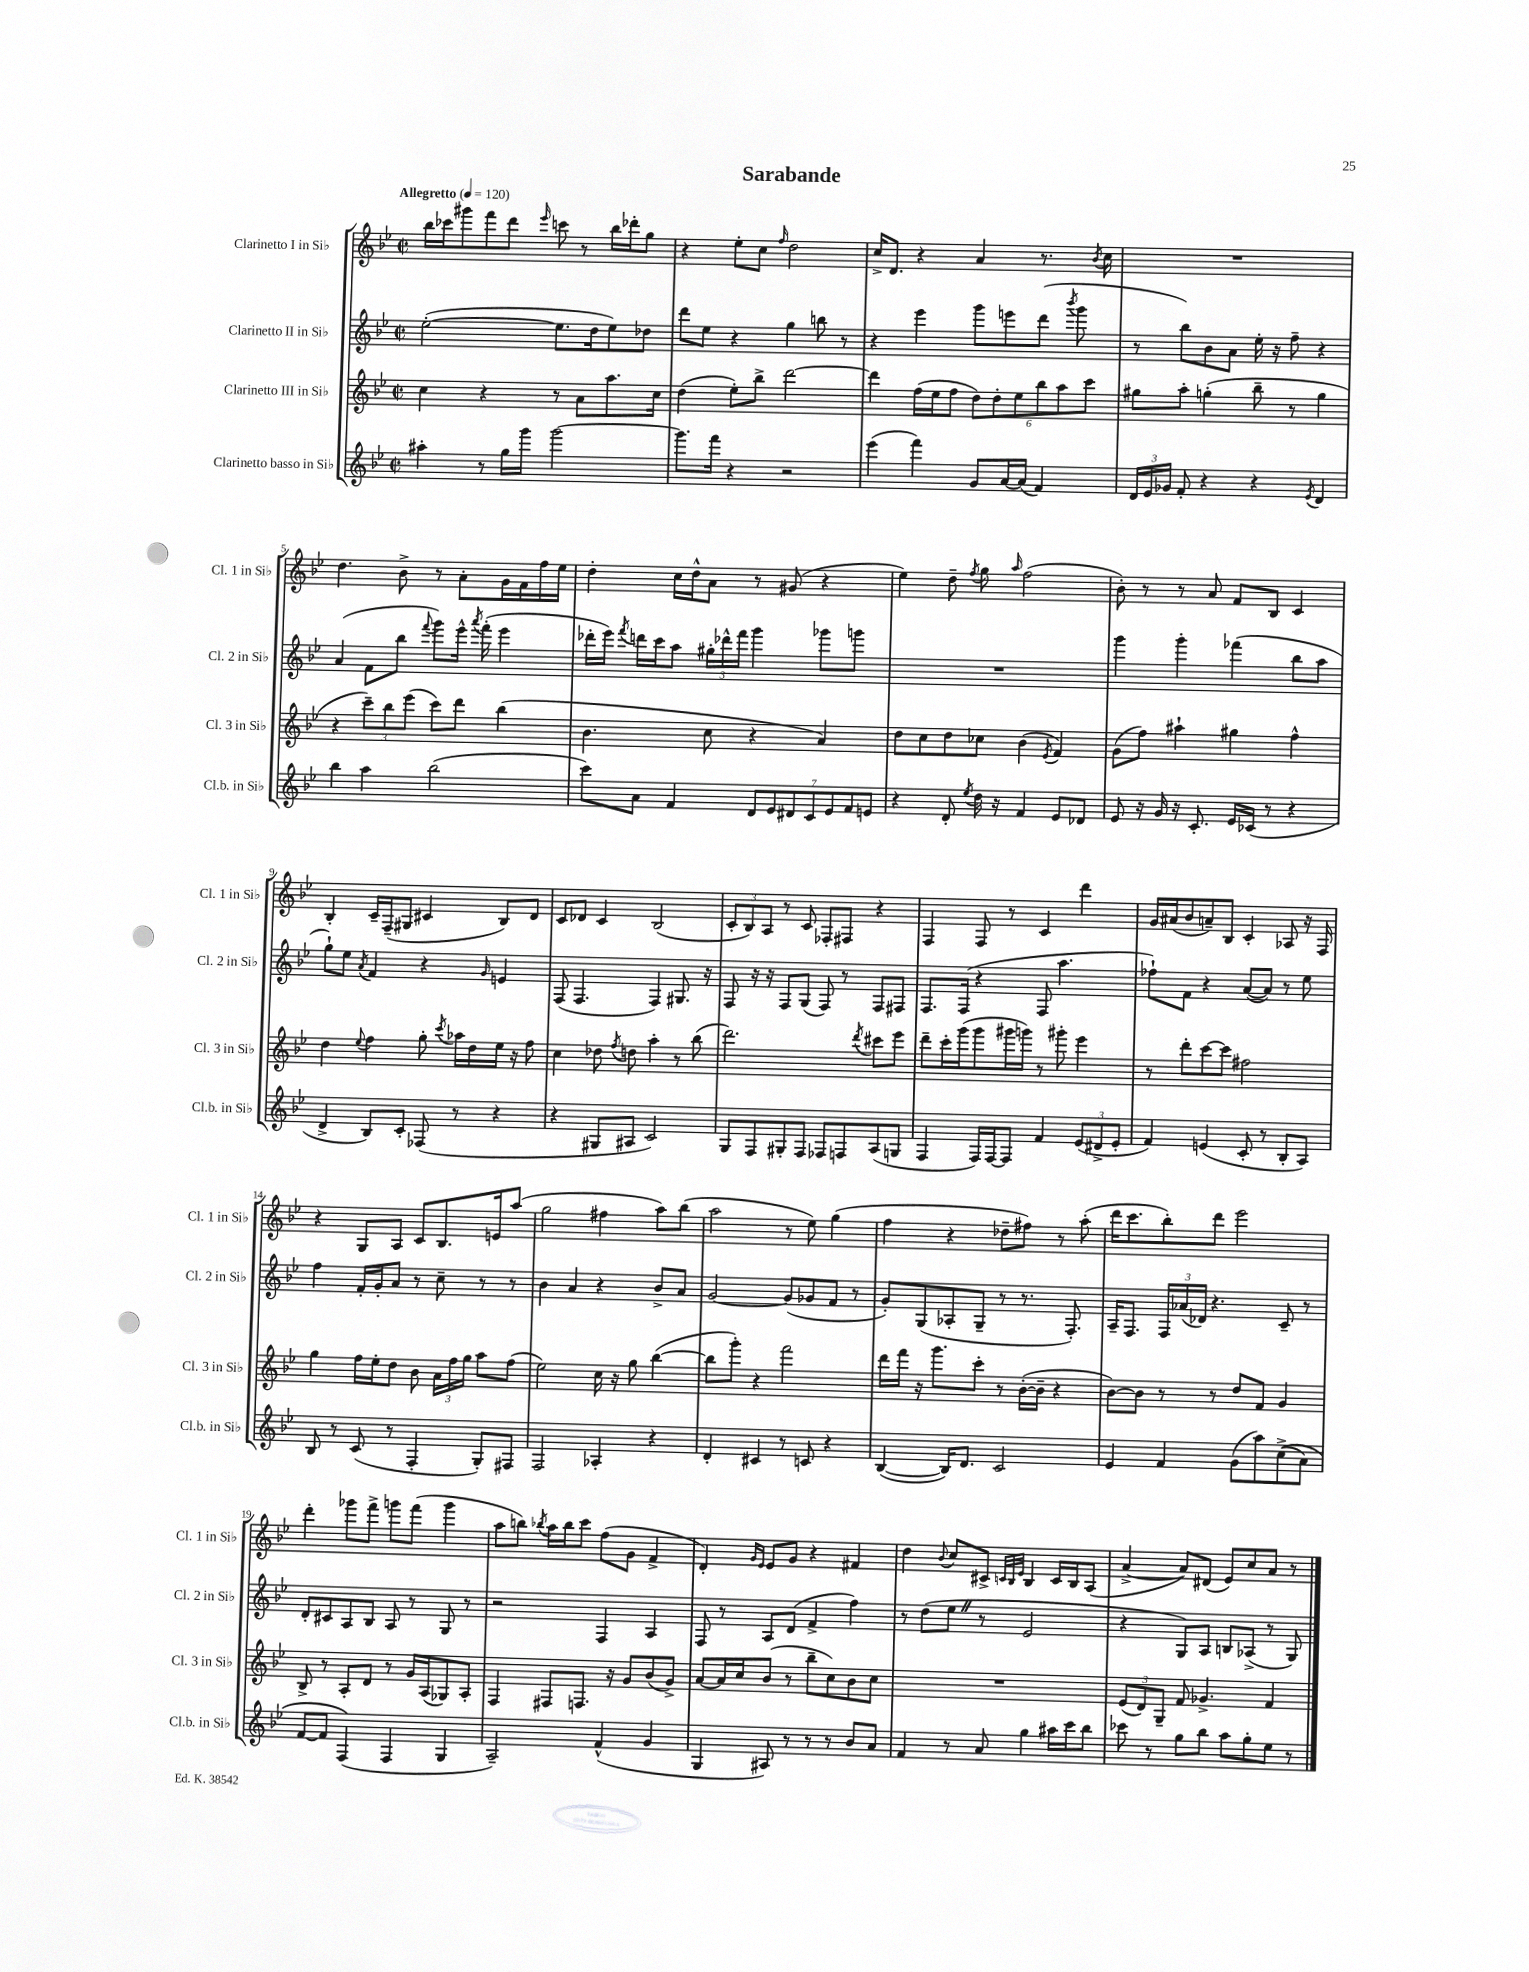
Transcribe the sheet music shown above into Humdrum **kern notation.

**kern	**kern	**kern	**kern
*part4	*part3	*part2	*part1
*staff4	*staff3	*staff2	*staff1
*I"Clarinetto basso in Si♭	*I"Clarinetto III in Si♭	*I"Clarinetto II in Si♭	*I"Clarinetto I in Si♭
*I'Cl.b. in Si♭	*I'Cl. 3 in Si♭	*I'Cl. 2 in Si♭	*I'Cl. 1 in Si♭
*clefG2	*clefG2	*clefG2	*clefG2
*k[b-e-]	*k[b-e-]	*k[b-e-]	*k[b-e-]
*M2/2	*M2/2	*M2/2	*M2/2
*met(c|)	*met(c|)	*met(c|)	*met(c|)
*MM120	*MM120	*MM120	*MM120
=1	=1	=1	=1
!	!	!	!LO:TX:a:B:t=Allegretto
4aa#X'\	4cc\	([2ee-'\	16bb-\LL
.	.	.	16ccc-X\J
.	.	.	8ggg#X\
8r	4r	.	8fff\
16gg\LL	.	.	8ddd\J
16ggg\JJ	.	.	.
.	.	.	16qqeee-/
[2ggg\	8r	8.ee-\L]	8cccn\
.	8a\L	.	8r
.	.	16dd\k	.
.	8.aa\	8ee-\)	16bb-\LL
.	.	.	16ddd-X'\J
.	.	8dd-X\J	8gg\J
.	16cc\Jk	.	.
=2	=2	=2	=2
8.ggg\L]	(4dd\	8ddd\L	4r
.	.	8ee-\J	.
16fff\Jk	.	.	.
4r	8ee-'\L)	4r	8ee-'\L
.	8bb-^\J	.	8cc\J
.	.	.	16qqff/
2r	[2ddd\	4gg\	2dd\
.	.	8bbn\	.
.	.	8r	.
=3	=3	=3	=3
(4eee-\	4ddd\]	4r	16cc^/KL
.	.	.	8.d/J
4fff\)	(16ff\LL	4eee-\	4r
.	16ee-\J	.	.
.	8ff\J	.	.
8g/L	12dd\L)	8ggg\L	4a/
.	12dd'\	.	.
[16a/L	.	8eeen\	.
.	12ee-\	.	.
(16a/JJ]	.	.	.
4f/)	12bb-\	(8ddd\J	8.r
.	12aa\	.	.
.	.	8qbbb-/	.
.	.	8ggg\	.
.	12ccc\J	.	.
.	.	.	8qb-/
.	.	.	16cc\
=4	=4	=4	=4
24d/LL	8gg#X\L	8r	1r
24e-/	.	.	.
24g-X/JJ	.	.	.
8f'/	8aa'\J	8bb-\L)	.
4r	(4ggn'\	8b-\	.
.	.	8a\J	.
4r	8bb-~\	16ee-'\	.
.	.	16r	.
.	8r	8ff~\	.
8qe-/	.	.	.
4d/	4gg\	4r	.
!!LO:LB:g=z
=5	=5	=5	=5
4bb-\	4r	(4a/	4.dd\
4aa\	12ccc~\L)	8f\L	.
.	12bb-\	.	.
.	.	8bb-\J	8b-^\
.	(12eee-\J	.	.
.	.	8qqfff/	.
(2bb-\	8ccc\L)	8ggg\L)	8r
.	8ddd\J	16eee-^^\Jk	8a'\L
.	.	8qaaa/	.
.	.	(16fff'\	.
.	(4bb-\	4eee-\	16g\L
.	.	.	16f\
.	.	.	16ff\
.	.	.	16ee-\JJ
=6	=6	=6	=6
8ccc\L)	4.b-\	16ddd-X'\LL	4dd'\
.	.	16eee-\JJ)	.
.	.	8qfff/	.
8a\J	.	16dddn\LL	.
.	.	16ccc\J	.
4f/	.	8aa\J	16cc\LL
.	.	.	16dd^^\J
.	8cc\	24gg#X'\LL	8a\J
.	.	24ddd-X^^\	.
.	.	24fff\JJ	.
14d/L	4r	4ggg\	8r
14e-/	.	.	.
.	.	.	(8g#X/
14d#X/	.	.	.
14c/	.	.	.
.	4a/)	8ggg-X\L	4r
14e-/	.	.	.
14f/	.	.	.
.	.	8gggn\J	.
14en/J	.	.	.
=7	=7	=7	=7
4r	8dd\L	1r	4ee-\)
.	8cc\	.	.
8d'/	8dd\	.	8dd~\
8qee-/	.	.	8qff/
16dd\	8cc-X\J	.	8gg\
16r	.	.	.
.	.	.	16qqaa/
4f/	(4b-\	.	(2ff\
.	8qe-/	.	.
8e-/L	4f/)	.	.
8d-X/J	.	.	.
=8	=8	=8	=8
8e-/	(8g\L	4ggg\	8b-'\)
16r	8ff\J)	.	8r
16g/	.	.	.
16r	4aa#X`\	4ggg'\	8r
8.c'/	.	.	.
.	.	.	8a/
16e-/LL	4gg#X\	(4fff-X\	8f/L
(16c-X/JJ	.	.	.
8r	.	.	8B-/J
4r	4ff^^\	8bb-\L	4c/
.	.	8aa\J	.
!!LO:LB:g=z
=9	=9	=9	=9
4d^/	4dd\	8gg`\L)	4B-'/
.	.	8ee-\J	.
.	8qqee-/	8qa/	.
8B-/L)	4ff\	4f/	16c~/LL
.	.	.	(16F~/J
8c'/J	.	.	8G#X/J
(8F-X/	8gg'\	4r	4c#X/
.	8qccc/	.	.
8r	16aa-X\LL	.	.
.	16dd\	.	.
.	.	16qqg/	.
4r	16ee-\JJ	4en/	8B-/L)
.	16r	.	.
.	8ff\	.	8d/J
=10	=10	=10	=10
4r	4cc\	(8F/	8c/L
.	.	4.F/	8d-X/J
8G#X/L	8dd-X\	.	4c/
.	8qff/	.	.
8A#X/J	8ddn\	.	.
2c/)	4aa'\	4F/)	(2B-/
.	8r	8.G#X/	.
.	(8bb-\	.	.
.	.	16r	.
=11	=11	=11	=11
8G/L	2.ddd\)	8F/	12c'/L
.	.	.	12B-/)
8F/	.	16r	.
.	.	.	12A/J
.	.	16r	.
8G#X'/	.	8F/L	8r
8F/J	.	(8G/J	8c/
8F-X/L	.	8F/)	8F-X'/L
8Fn/	.	8r	8F#X/J
.	8qddd/	.	.
(8A/	8ccc#X\L	8F/L	4r
8Gn/J	8eee-\J	8F#X/J	.
=12	=12	=12	=12
4F/	8ddd~\L	8.F/L	4F/
.	16ccc'\L	.	.
.	(16ggg\J	(16F/Jk	.
16F/LL)	8ggg\	4r	8F/
[16F/J	.	.	.
8F/J]	16ggg#X\L	.	8r
.	16gggn\JJ)	.	.
4f/	8r	8F/	4c/
.	8ggg#X'\	4.aa\	.
(12e-/L	4eee-\	.	4ddd\
12d#X^/	.	.	.
12e-'/J	.	.	.
=13	=13	=13	=13
4f/)	8r	8ff-X`\L)	16g/LL
.	.	.	(16a#X/J
.	8ddd'\L	8f\J	8b-/
(4en/	[8ccc\	4r	8an~/)
.	8ccc\J]	.	8B-/J
8c'/	2ff#X\	([8a/L	4c'/
8r	.	8a/J])	.
8B-'/L	.	8r	8A-X/
8A/J)	.	8ee-\	16r
.	.	.	16F/
!!LO:LB:g=z
=14	=14	=14	=14
8B-/	4gg\	4ff\	4r
8r	.	.	.
(8c/	16ff\LL	16f'/LL	8G/L
.	16ee-'\J	16g'/J	.
8r	8dd\J	8a/J	8A/J
4F'/	8b-\	8r	8c/L
.	24a\LL	8cc~\	8.B-/
.	24ff\	.	.
.	24gg\JJ	.	.
8G'/L)	8aa\L	8r	.
.	.	.	16en/k
8F#X/J	(8ff\J	8r	(8aa/J
=15	=15	=15	=15
2F/	2ee-\)	4b-\	2gg\
.	.	4a/	.
4A-X'/	16cc\	4r	4ff#X\
.	16r	.	.
.	8gg\	.	.
4r	([4bb-\	8b-^/L	8aa\L)
.	.	8a/J	(8bb-\J
=16	=16	=16	=16
4d'/	8bb-\L]	[2g/	2aa\
.	8ggg'\J)	.	.
4c#X/	4r	.	.
8r	2fff\	(8g/L]	8r
8cn/	.	8g-X/	8ee-\)
4r	.	8f/J	(4gg\
.	.	8r	.
=17	=17	=17	=17
([4B-/	16ddd\LL	8g'/L)	4ff\
.	16fff\JJ	.	.
.	16r	(8G/	.
.	8.ggg\L	.	.
16B-/KL])	.	8A-X'/	4r
8.d/J	.	.	.
.	8ccc'\J	8G~/J	.
2c/	8r	8r	8dd-X~\L
.	([16b-'\LL	8.r	8ff#X\J)
.	16b-~\JJ]	.	.
.	4r	.	8r
.	.	8.F'/)	.
.	.	.	(8aa'\
=18	=18	=18	=18
4e-/	[8b-\L)	16A~/KL	16ddd\KL
.	.	8.F/J	8.ccc\
.	8b-\J]	.	.
4f/	8r	24F/LL	8bb-'\)
.	.	(24a-X/	.
.	.	24d-X/JJ)	.
.	8r	4.r	8ddd\J
(8g\L	8dd/L	.	2eee-\
8aa\)	8f/J	.	.
((8cc^\	4g/	8c~/	.
8a\J)	.	8r	.
!!LO:LB:g=z
=19	=19	=19	=19
[8f/L	8B-^/	8d'/L	4ddd'\
8f/J]	8r	8c#X/	.
(4F/)	8A'/L	8A/	8ggg-X\L
.	8d/J	8B-/J	8fff^\J
4F/	8r	8A/	8gggn\L
.	16g/LL	8r	(8fff\J
.	(16A/J	.	.
4G/	8G-X/)	8G/	4ggg\
.	8A'/J	8r	.
=20	=20	=20	=20
2A~/)	4F/	2r	8aa\L
.	.	.	8bbn\J)
.	.	.	8qbb-X/
.	8F#X/L	.	16aa\LL
.	.	.	16bb-\J
.	8.Fn/J	.	8ccc\J
(4f^^/	.	4F/	(8ff\L
.	16r	.	.
.	8g/L	.	8g\J
4g/	(8b-/	4A/	4f^/
.	8g^/J)	.	.
=21	=21	=21	=21
4G/	[8a/L	8F/	4d'/)
.	16a/L]	8r	.
.	16cc/J	.	.
.	.	.	16qqg/LL
.	.	.	16qqe-/JJ
8A#X/)	(8b-/J	8A/L	8e-/L
8r	8r	(8d/J	8g/J
8r	8bb-~\L	4f^/	4r
8r	8cc\)	.	.
8b-/L	8b-\	4ff\)	4f#X/
8a/J	8cc\J	.	.
=22	=22	=22	=22
4f/	1r	8r	4dd\
.	.	(8dd\L	.
.	.	.	8qqb-/
8r	.	8ee-Z\J	8cc/L
8a/	.	8r	8c#X^/J
.	.	.	32qqcn/LLL
.	.	.	32qqB-/
.	.	.	32qqe-/JJJ
4gg\	.	2e-/	4B-/
16aa#X\LL	.	.	16c/LL
16ccc\J	.	.	16B-/J
8bb-\J	.	.	(8A/J
=23	=23	=23	=23
8ccc-X\	(12e-/L	4r	[4a^/
.	12d/)	.	.
8r	.	.	.
.	12G~/J	.	.
8gg\L	8f/	8G/L)	8a/L])
8bb-\J	4.g-X^/	8A/J	(8d#X/J
8aa\L	.	8Bn/L	8e-/L)
8gg'\	.	(8A-X^/J	8cc/
8ee-\J	4f/	8r	8a/J
8r	.	8G/)	8r
==	==	==	==
*-	*-	*-	*-
